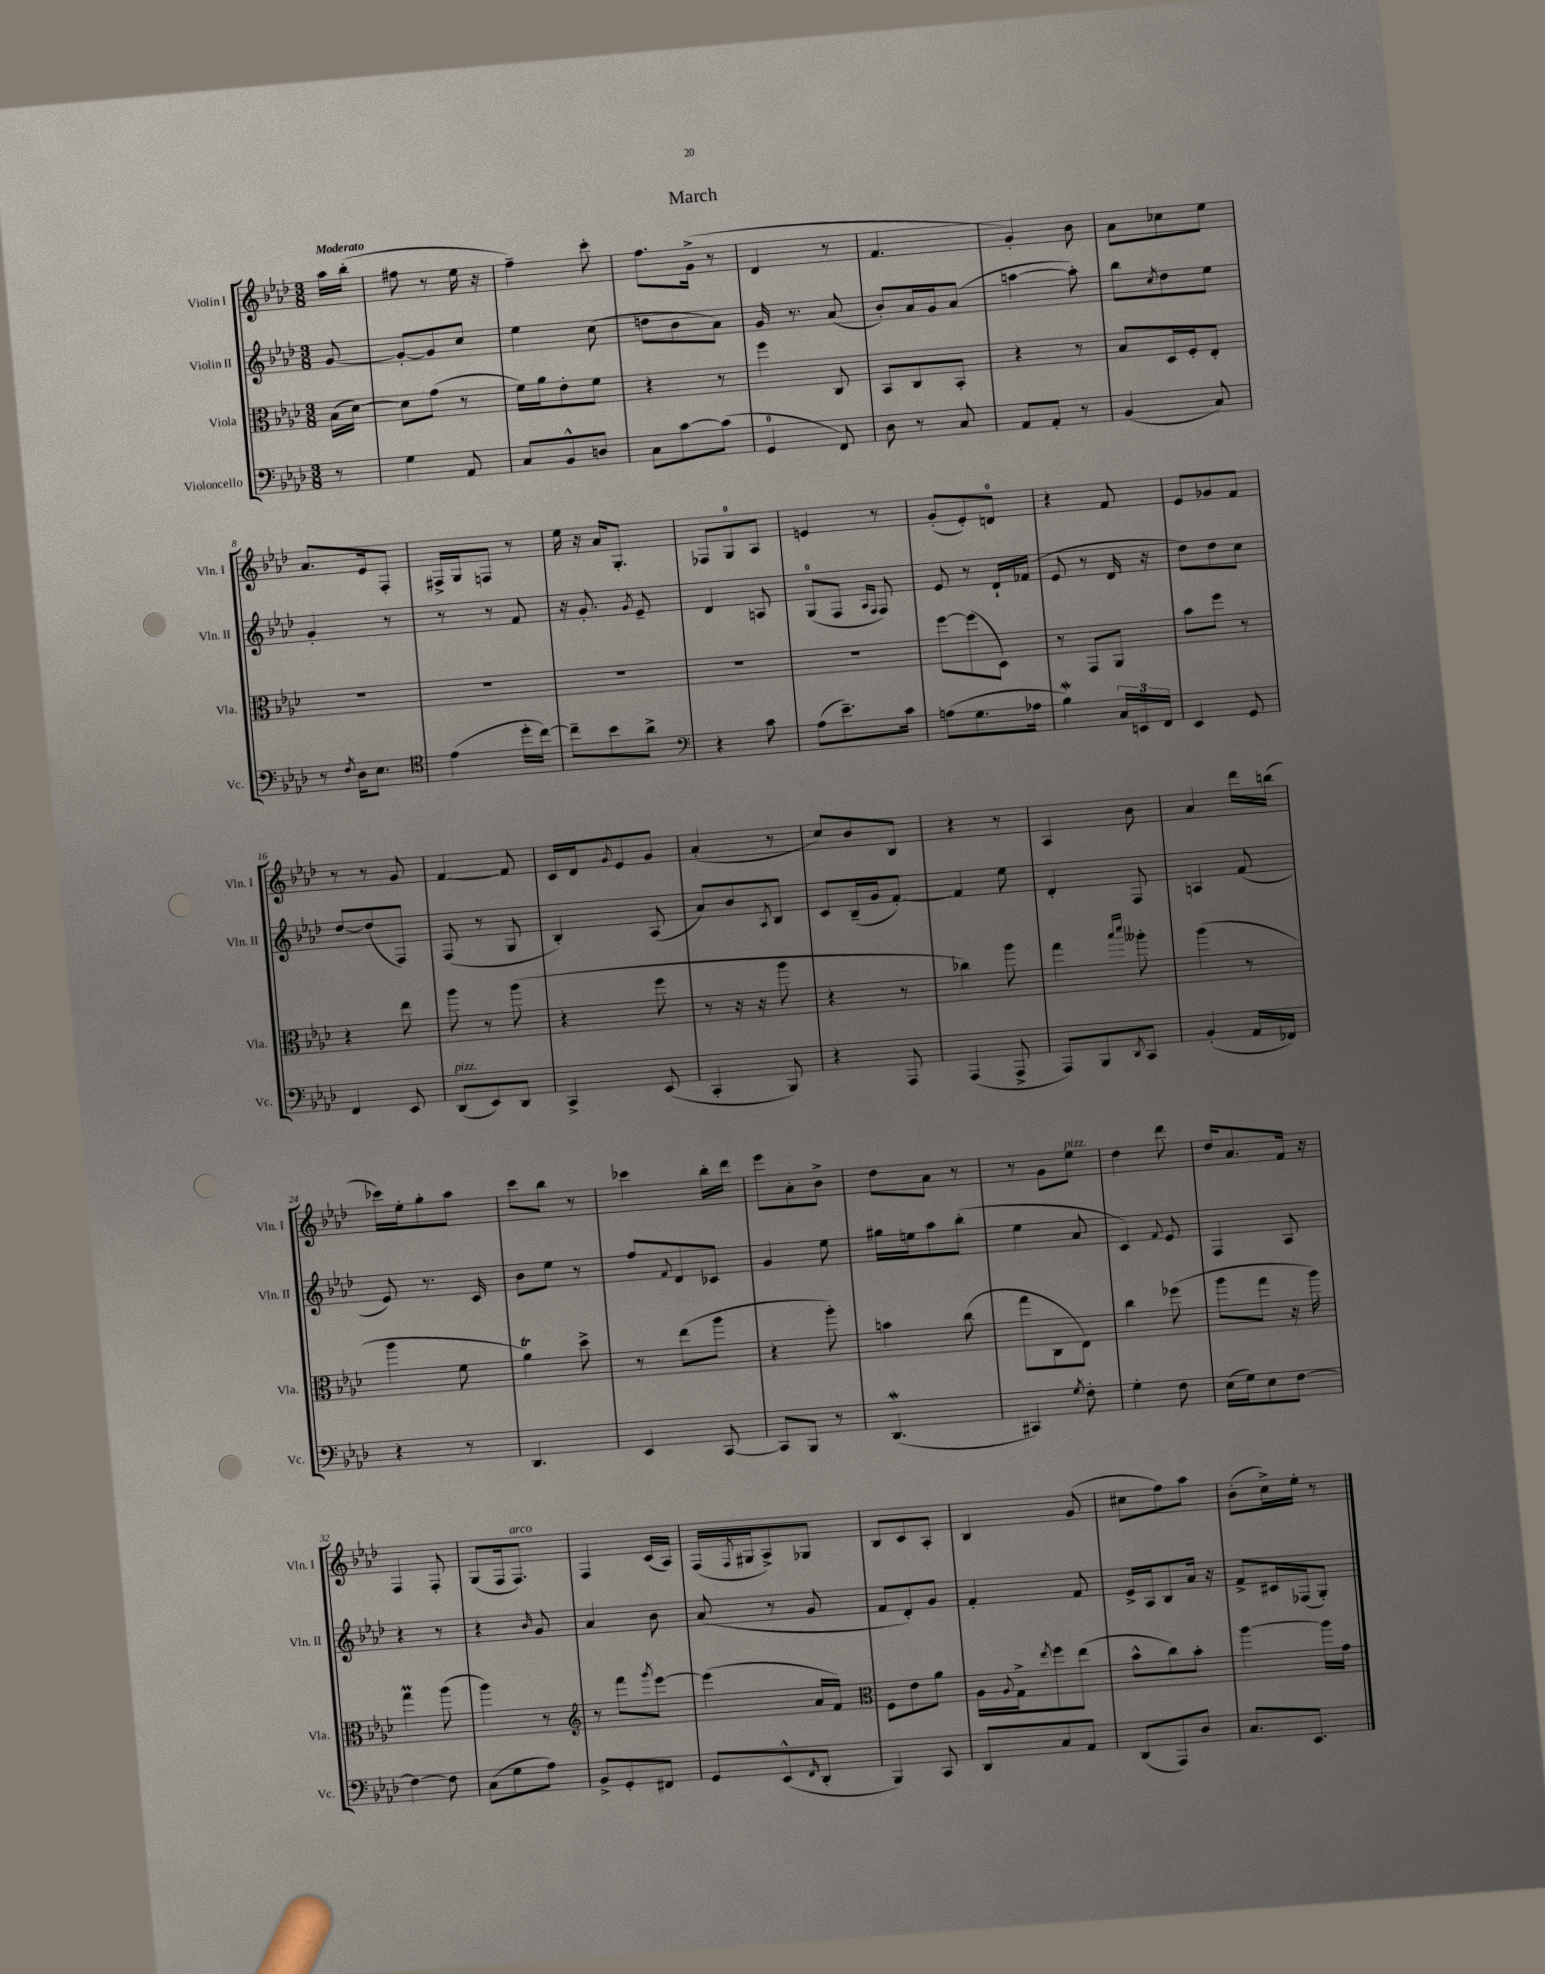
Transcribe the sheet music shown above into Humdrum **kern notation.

**kern	**kern	**kern	**kern
*staff4	*staff3	*staff2	*staff1
*clefF4	*clefC3	*clefG2	*clefG2
*k[b-e-a-d-]	*k[b-e-a-d-]	*k[b-e-a-d-]	*k[b-e-a-d-]
*M3/8	*M3/8	*M3/8	*M3/8
8r	(16B-	[8g	16aa-
.	[16d-)	.	(16bb-'
=	=	=	=
4G	8d-]	8g'_	8ff#
.	(8g	8g]	8r
8AA-	8r	8cc	16ee-
.	.	.	16r
=	=	=	=
8C	16f)	4ee-	4ff~)
.	16a-	.	.
8BB-^^	8e-'	.	.
8D	8f	(8cc	8ccc'
=	=	=	=
8C	4r	8dd	8.ff
[8c	.	8b-	.
.	.	.	(16g^
(8c]	8r	8a-)	8r
=	=	=	=
4GG	4ff	16g	4d-
.	.	8.r	.
8FF)	8C	(8a-	8r
=	=	=	=
8D-	8BB-	8b-')	4.f
8r	8C	16a-	.
.	.	16g	.
8C	8BB-'	(8a-	.
=	=	=	=
8AA-	4r	[4aa	4g')
8AA-'	.	.	.
8r	8r	8aa'])	8b-
=	=	=	=
(4BB-	8B-	8bb-	8a-
.	.	8qcc	.
.	16D-	8dd-	8cc-
.	16F'	.	.
8C)	8E-'	8ee-	8ee-
=	=	=	=
8r	4.r	4g'	8.a-
8qF	.	.	.
16D-	.	.	.
8.E-	.	.	16e-
.	.	8r	8F'
=	=	=	=
*clefC4	*	*	*
(4e-	4.r	8r	16F#^
.	.	.	16G
.	.	8r	8F
16dd-'	.	8f	8r
[16cc)	.	.	.
=	=	=	=
8cc~]	4.r	16r	16ee-
.	.	8.g'	16r
8b-	.	.	16a-
.	.	.	8.G'
.	.	8qg	.
8a-^	.	8e-~	.
=	=	=	=
*clefF4	*	*	*
4r	4.r	4d-	8F-
.	.	.	8G
8c	.	8A	8A-
=	=	=	=
(8A-	4.r	(8G	4e
8.e-~)	.	8F	.
.	.	16qqA-	.
.	.	16qqF	.
.	.	8F)	8r
16c	.	.	.
=	=	=	=
(8A	[8ff	8e-	(8g'
8.G	(8ff]	8r	8e-')
.	8D-)	16d-`	8d
16A-	.	(16f-	.
=	=	=	=
4B-)	8r	8e-	4r
.	8GG	8r	.
24C	8AA-	16d-	8f
24EE	.	.	.
.	.	16r	.
24FF	.	.	.
=	=	=	=
4EE-	8b-	8dd-)	8e-
.	8ff	8dd-	8g-
8GG	8r	8cc	8f
=	=	=	=
4FF	4r	[8dd-	8r
.	.	(8dd-]	8r
8EE-	8ee-	8F)	8g
=	=	=	=
(8DD-	8aa-	(8F	[4f
8EE-)	8r	8r	.
8DD-	(8aa-	8G	8f]
=	=	=	=
4CC^	4r	4B-')	16c
.	.	.	16d-
.	.	.	8qg
.	.	.	8e-
(8EE-	8ff	(8A-	8g
=	=	=	=
4CC'	8r	8a-)	(4a-'
.	16r	8b-	.
.	16r	.	.
.	.	8qA-	.
8BBB-)	8aa-	8B-	8r
=	=	=	=
4r	4r	8c	8cc)
.	.	(16B-~	8b-
.	.	16g	.
8AAA-	8r	[8f')	8B-
=	=	=	=
(4AAA-	4cc-)	4f]	4r
8AAA-^	8aa-	8ee-	8r
=	=	=	=
8AAA-)	4gg	4d-'	4A-
8BBB-	.	.	.
.	16qqbb-	.	.
8qDD-	16qqddd-	.	.
8CC	8aa--'	8F	8b-
=	=	=	=
(4BB-'	(4aa-	4A	4a-
16AA-	8r	(8f	16ddd-
16FF-)	.	.	(16bb
=	=	=	=
4r	4aa-	8e-)	16ccc-)
.	.	.	16ee-'
.	.	8.r	8gg'
8r	8f	.	8aa-
.	.	16c	.
=	=	=	=
4.DD-	4a-)	8b-	8ccc
.	.	8ee-	8bb-
.	8dd-^	8r	8r
=	=	=	=
4EE-	8r	8ff	4ccc-
.	.	8qqf	.
.	(8ee-	8d-	.
[8CC	8aa-	8c-	16bb-'
.	.	.	16ddd-
=	=	=	=
8CC]	4r	4g	8eee-
8BBB-	.	.	8a-'
8r	8aa-')	8ee-	8b-^
=	=	=	=
(4.DD-	4b	16gg#	8dd-
.	.	16ee	.
.	.	8aa-	8a-
.	(8cc	(8bb-'	8r
=	=	=	=
4CC#)	8gg	4ee-	8r
.	8C	.	8g
8qG	.	.	.
8F'	8E-)	8a-	8ee-
=	=	=	=
4G'	4cc	4c)	4dd-
.	.	8qqf	.
8F	(8ff-	8e-	8ddd-
=	=	=	=
(16E-	8aa-	4F	16dd-
16G)	.	.	8.a-
8E-	8gg	.	.
[8F	16r	8A-	16f
.	16aa-)	.	16r
=	=	=	=
4F_	4gg	4r	4F
8F]	(8aa-	8r	8F'
=	=	=	=
(8C	4aa-)	4r	(8G
8G	.	.	16F
.	.	.	8.F)
.	.	16qqb-	.
8A-)	8r	8g	.
=	=	=	=
*	*clefG2	*	*
8BB-^	8r	4a-	4F
8GG'	8fff	.	.
.	8qggg	.	.
8FF#	[8eee-	8b-	(16c
.	.	.	16A-)
=	=	=	=
8GG	(4eee-]	(8a-	(16F
.	.	.	8qF
.	.	.	16G#
(8EE-^^	.	8r	8A-^)
16qqFF	.	.	.
8DD-'	16a-	8g	8G-
.	16f)	.	.
=	=	=	=
*	*clefC3	*	*
4BBB-)	8F	8f	8B-
.	8e-	8d-')	8c
8CC	8a-	8g	8A-'
=	=	=	=
8DD-	16A-	4f'	4B-
.	8qqA-	.	.
.	16G^	.	.
.	8qee-	.	.
8C	8ff	.	.
8AA-	(8ee-	8f	(8g
=	=	=	=
(8DD-	8b-^^	16e-^	8cc#
.	.	16A-	.
8AAA-)	8cc)	8B-	8ff)
8D-	8b-'	16a-	8aa-
.	.	16r	.
=	=	=	=
8.C	[4aa-	8f^	(8b-'
.	.	16c#	16cc^)
8.EE-	.	(16F-	16ee-'
.	16aa-]	8G')	8r
.	16g	.	.
==	==	==	==
*-	*-	*-	*-
